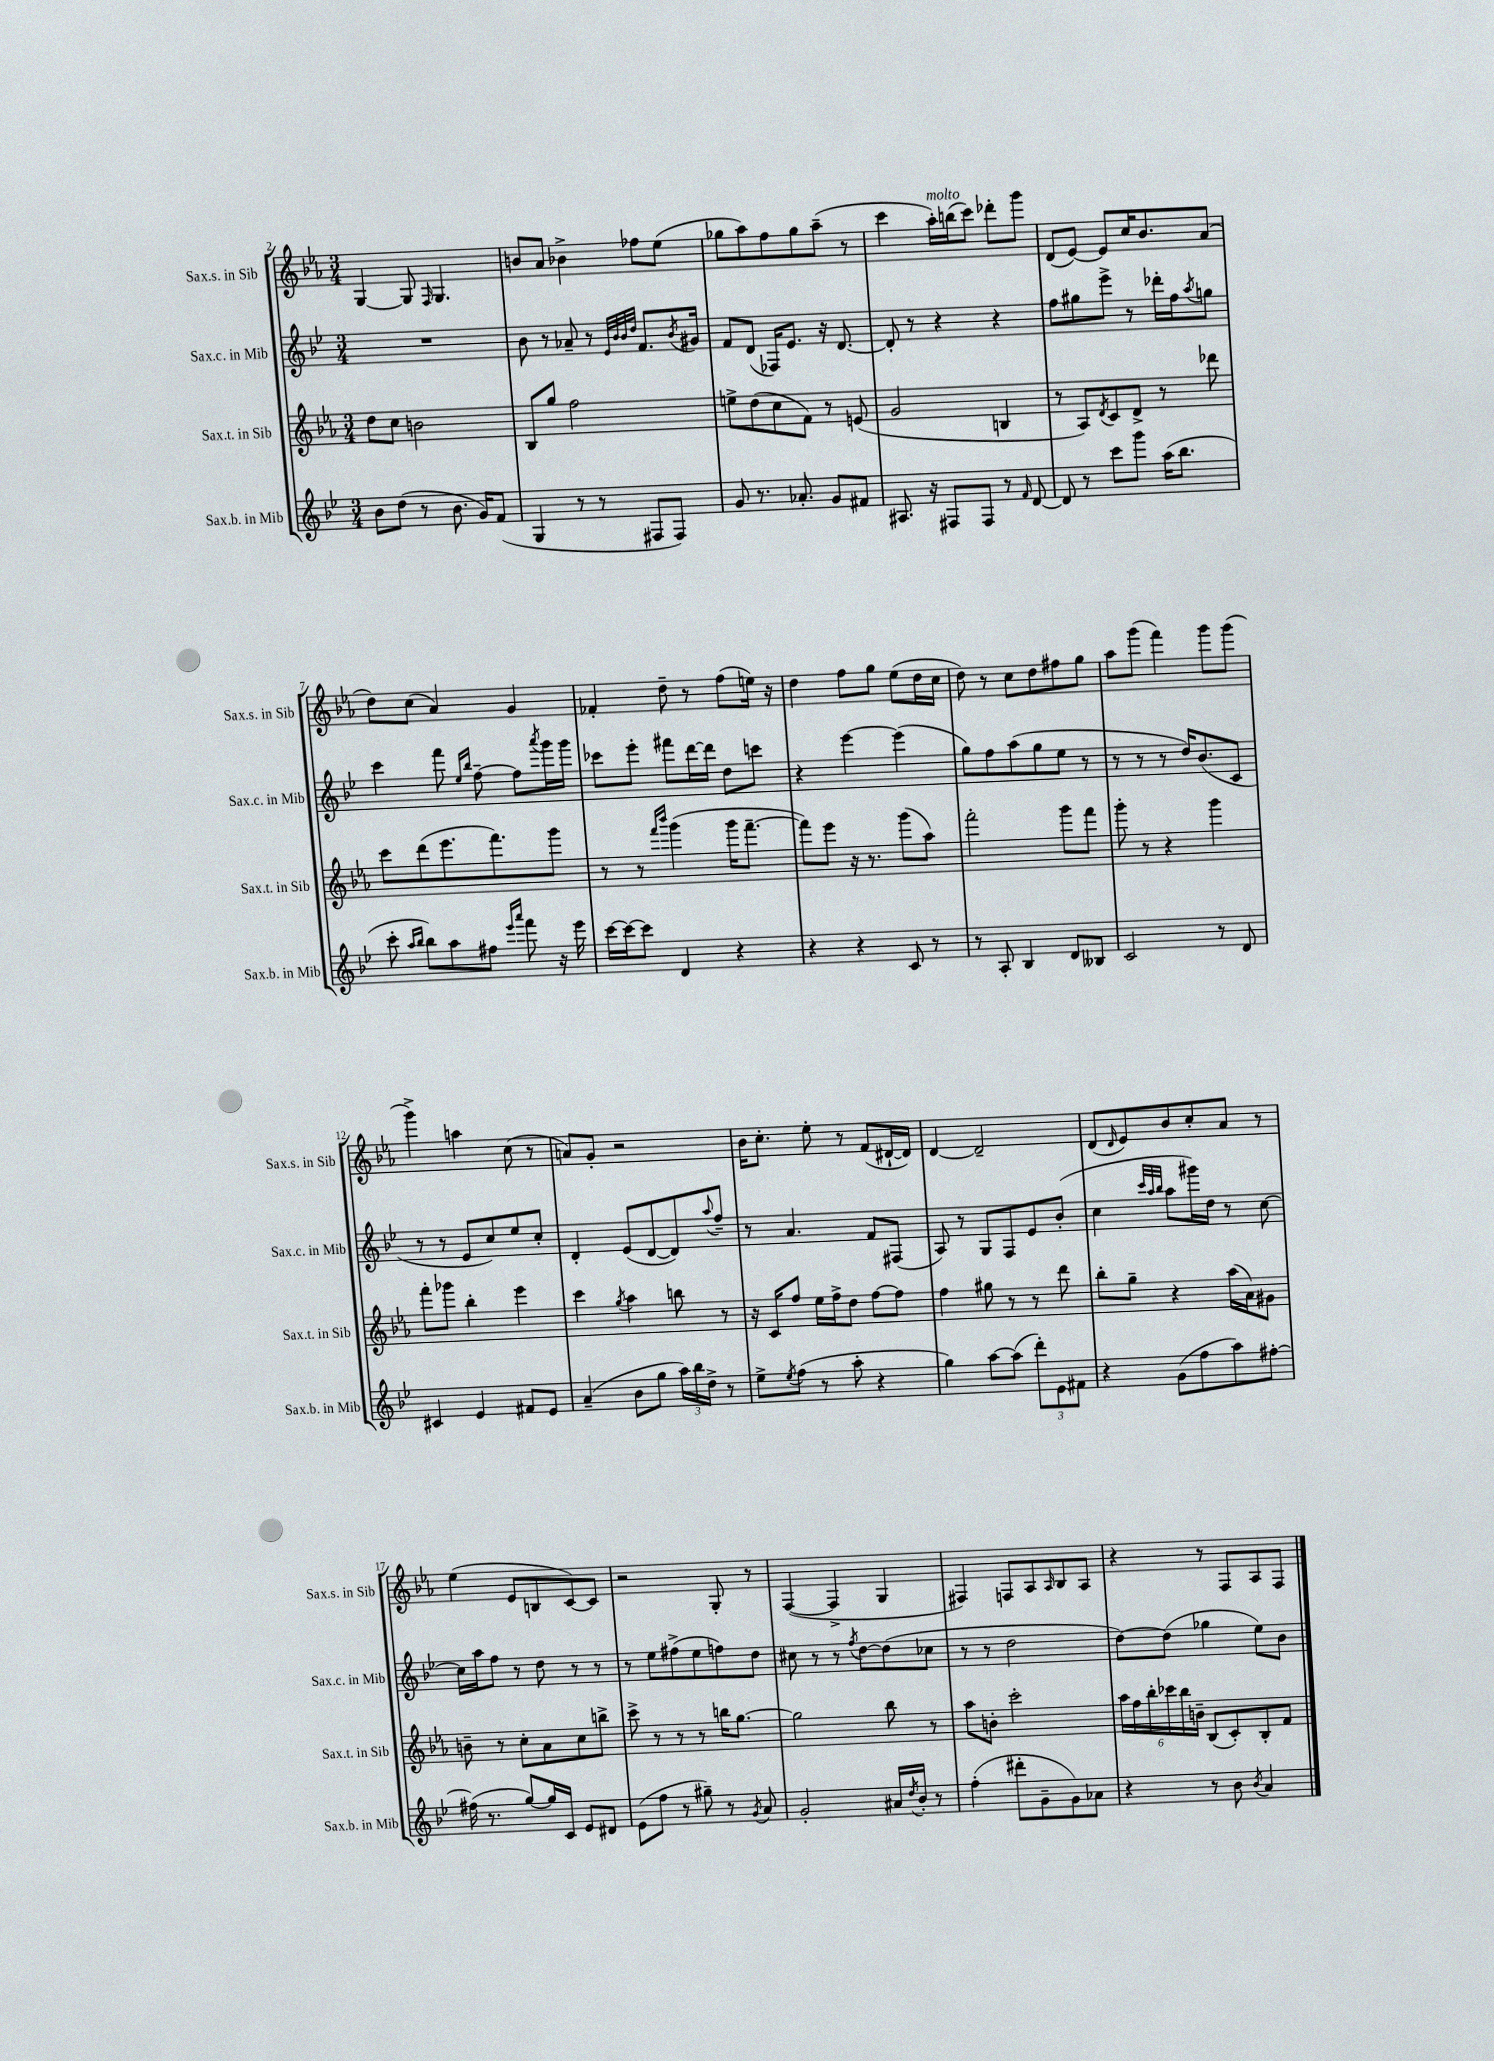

**kern	**kern	**kern	**kern
*part4	*part3	*part2	*part1
*staff4	*staff3	*staff2	*staff1
*I"Sax.b. in Mib	*I"Sax.t. in Sib	*I"Sax.c. in Mib	*I"Sax.s. in Sib
*I'Sax.b. in Mib	*I'Sax.t. in Sib	*I'Sax.c. in Mib	*I'Sax.s. in Sib
*clefG2	*clefG2	*clefG2	*clefG2
*k[b-e-]	*k[b-e-a-]	*k[b-e-]	*k[b-e-a-]
*M3/4	*M3/4	*M3/4	*M3/4
=2	=2	=2	=2
8b-\L	8dd\L	2.r	[4G/
(8dd\J	8cc\J	.	.
8r	2bn\	.	8G/]
.	.	.	16qqF/
8.b-\	.	.	4.G/
16g/KL)	.	.	.
(8f/J	.	.	.
=3	=3	=3	=3
4G/	8B-/L	8b-\	8bn/L
.	8gg/J	8r	8a-/J
8r	2ff\	8a-X~/	4b-X^\
8r	.	8r	.
.	.	32qqe-/LLL	.
.	.	32qqb-/	.
.	.	32qqb-/	.
.	.	32qqdd/JJJ	.
8F#X/L	.	8.f/L	8ff-X\L
8F#/J)	.	.	(8ee-\J
.	.	8qb-/	.
.	.	16g#X/Jk	.
=4	=4	=4	=4
8g/	8een^\L	8f/L	8gg-X\L
8.r	(8dd\	(8d/J	8aa-\)
.	8cc\	16F-X/KL)	8ff\
8.a-X'/	.	8.e-/J	.
.	8f\J)	.	8gg-\
8g/L	8r	16r	(8aa-~\J
.	.	[8.d/	.
8f#X/J	(8en/	.	8r
=5	=5	=5	=5
8.A#X/	2g/	8d'/]	4ccc\
.	.	8r	.
16r	.	.	.
!	!	!	!LO:TX:a:i:t=molto
8F#X/L	.	4r	16aa-'\LL)
.	.	.	(16bbn\J
8F#/J	.	.	8ccc\J)
8r	4Bn/	4r	8ddd-X'\L
16qqf/	.	.	.
[8d/	.	.	8ggg\J
=6	=6	=6	=6
8d/]	8r	8ff\L	(8d/L
8r	8A-/L)	8gg#X\	[8e-/J)
.	8qd/	.	.
8ccc\L	8c/	8eee-^\J	8e-/L]
8ggg\J	8d^/J	8r	16cc/K
.	.	.	8.b-/
(16aa\KL	8r	16ddd-X'\LL	.
8.bb-\J	.	16ff\J	.
.	.	8qaa/	.
.	8ddd-X\	8ggn\J	(8a-/J
!!LO:LB:g=z
=7	=7	=7	=7
8ccc'\	8ccc\L	4ccc\	8dd\L)
16qqaa/LL	.	.	.
16qqbb-/JJ	.	.	.
8bb-\L)	(8ddd\	.	(8cc\J
8aa\	8.eee-\	8fff\	4a-/)
.	.	16qqee-/LL	.
.	.	16qqbb-/JJ	.
8ff#X\J	.	[8ff~\	.
.	8.fff\)	.	.
16qqeee-/LL	.	.	.
16qqaaa/JJ	.	.	.
8fff\	.	8ff\L]	4g/
.	.	8qaaa/	.
16r	8ggg\J	16ggg\L	.
16eee-\	.	16ggg\JJ	.
=8	=8	=8	=8
[16ccc\LL	8r	8ccc-X\L	4f-X'/
16ccc\J_	.	.	.
8ccc\J]	8r	8eee-'\J	.
.	16qqfff/LL	.	.
.	16qqbbb-/JJ	.	.
4d/	(4ggg\	8fff#X\L	8dd~\
.	.	[16ddd\L	8r
.	.	16ddd\JJ]	.
4r	16ggg\KL	8dd\L	(8ff\L
.	[8.fff~\J	.	.
.	.	8cccn\J	16een\Jk)
.	.	.	16r
=9	=9	=9	=9
4r	8fff\L])	4r	4dd\
.	8eee-\J	.	.
4r	16r	[4eee-\	8ff\L
.	8.r	.	.
.	.	.	8gg\J
8c/	(8ggg\L	(4eee-\]	(8ee-\L
8r	8aa-\J)	.	16dd\L
.	.	.	16cc\JJ
=10	=10	=10	=10
8r	2fff'\	8gg\L)	8dd\)
8A'/	.	8ff\	8r
4B-/	.	(8aa\	8cc\L
.	.	8gg\	8dd\
8d/L	8ggg\L	8ee-\J	8ff#X\
8B--X/J	8fff\J	8r	8gg\J
=11	=11	=11	=11
2c/	8ggg'\	8r	8aa-\L
.	8r	8r	(8ggg\J
.	4r	8r	4fff\)
.	.	16dd/KL)	.
.	.	(8.b-/	.
8r	4ggg\	.	8ggg\L
8d/	.	8c/J	(8ggg\J
!!LO:LB:g=z
=12	=12	=12	=12
4c#X/	8fff'\L	8r	4ggg^\)
.	8ggg-X\J	8r	.
4e-/	4bb-'\	8e-/L	4aan\
.	.	8cc/)	.
8f#X/L	4eee-\	8ee-/	(8cc\
8e-/J	.	8cc'/J	8r
=13	=13	=13	=13
(4a~/	4ccc\	4d'/	8an/L)
.	.	.	8g'/J
.	8qgg/	.	.
8b-\L	4aa-\	(8e-/L	2r
8gg\J	.	[8d/	.
24aa\LL)	8bbn\	8d/])	.
24bb-\	.	.	.
24dd^\JJ	.	.	.
.	.	8qqaa/	.
8r	8r	8ff~/J	.
=14	=14	=14	=14
8ee-^\L	16r	8r	16b-\KL
.	16c/KL	.	8.cc'\J
8qee-/	.	.	.
(8ff\J	8ff/J	4.a/	.
8r	16ee-\LL	.	8ee-'\
.	16ff^\J	.	.
8aa'\	8dd\J	.	8r
4r	[8ff\L	8f/L	(8f/L
.	8ff\J]	(8F#X/J	[16d#X`/L
.	.	.	16d#/JJ])
=15	=15	=15	=15
4gg\)	4ff\	8A/)	[4d/
.	.	8r	.
[8aa\L	8gg#X\	8G/L	2d~/]
(8aa\J]	8r	8F/	.
12ddd'\L)	8r	8e-/	.
12e-\	.	.	.
.	8ddd\	(8b-'/J	.
12f#X\J	.	.	.
=16	=16	=16	=16
4r	8bb-'\L	4cc\	(8d/L
.	.	.	16qqd/
.	8gg~\J	.	8e-/)
.	.	32qqccc/LLL	.
.	.	32qqaa/	.
.	.	32qqbb-/JJJ	.
(8g\L	4r	8aa\L	8b-/
8ff\	.	16ggg#X\L)	8cc'/
.	.	16dd\JJ	.
8aa\)	(16aa-\LL	8r	8a-/J
.	16a-\J)	.	.
[8ff#X'\J	8g#X\J	[8cc\	8r
!!LO:LB:g=z
=17	=17	=17	=17
(16ff#X\]	8bn~\	16cc\LL]	(4ee-\
8.r	.	16aa\J	.
.	8r	8ff\J	.
[8gg/L)	8cc'\L	8r	8e-/L
16gg/L]	8a-\	8dd\	8Bn/
16c/JJ	.	.	.
8e-/L	8cc\	8r	[8c/)
8d#X/J	8bbn^\J	8r	8c/J]
=18	=18	=18	=18
(8e-\L	8ccc^\	8r	2r
8ff\J	8r	8ee-\L	.
8r	8r	(8ff#X^\	.
8gg#X~\)	8r	8ee-\	.
8r	16bbn\KL	8ffn\)	8G'/
.	[8.gg\J	.	.
8qg/	.	.	.
8a/	.	8dd\J	8r
=19	=19	=19	=19
2g'/	2gg\]	8cc#X\	([4F/
.	.	8r	.
.	.	8r	4F^/]
.	.	8qff/	.
.	.	[8dd\L	.
16a#X/LL	8bb-\	(8dd\]	4G/
8qdd/	.	.	.
16b-'/JJ	.	.	.
8r	8r	8cc-X\J	.
=20	=20	=20	=20
(4ff'\	8aa-\L	8r	4F#X/)
.	8bn'\J	8r	.
8ddd#X'\L	2ccc'\	2dd\	8Fn/L
8g~\	.	.	8A-/
.	.	.	16qqA-/
8g\)	.	.	8B-/
8a-X\J	.	.	8A-/J
=21	=21	=21	=21
4r	24aa-\LL	[8dd\L)	4r
.	24ff\	.	.
.	24bb-'\	.	.
.	24ccc-X\	(8dd\J]	.
.	24bb-\	.	.
.	24bn~\JJ	.	.
8r	(8B-/L	4gg-X\	8r
8b-\	8c'/)	.	8F/L
8qb-/	.	.	.
4a/	8B-'/	8ee-\L)	8A-/
.	8f/J	8b-\J	8F/J
==	==	==	==
*-	*-	*-	*-
